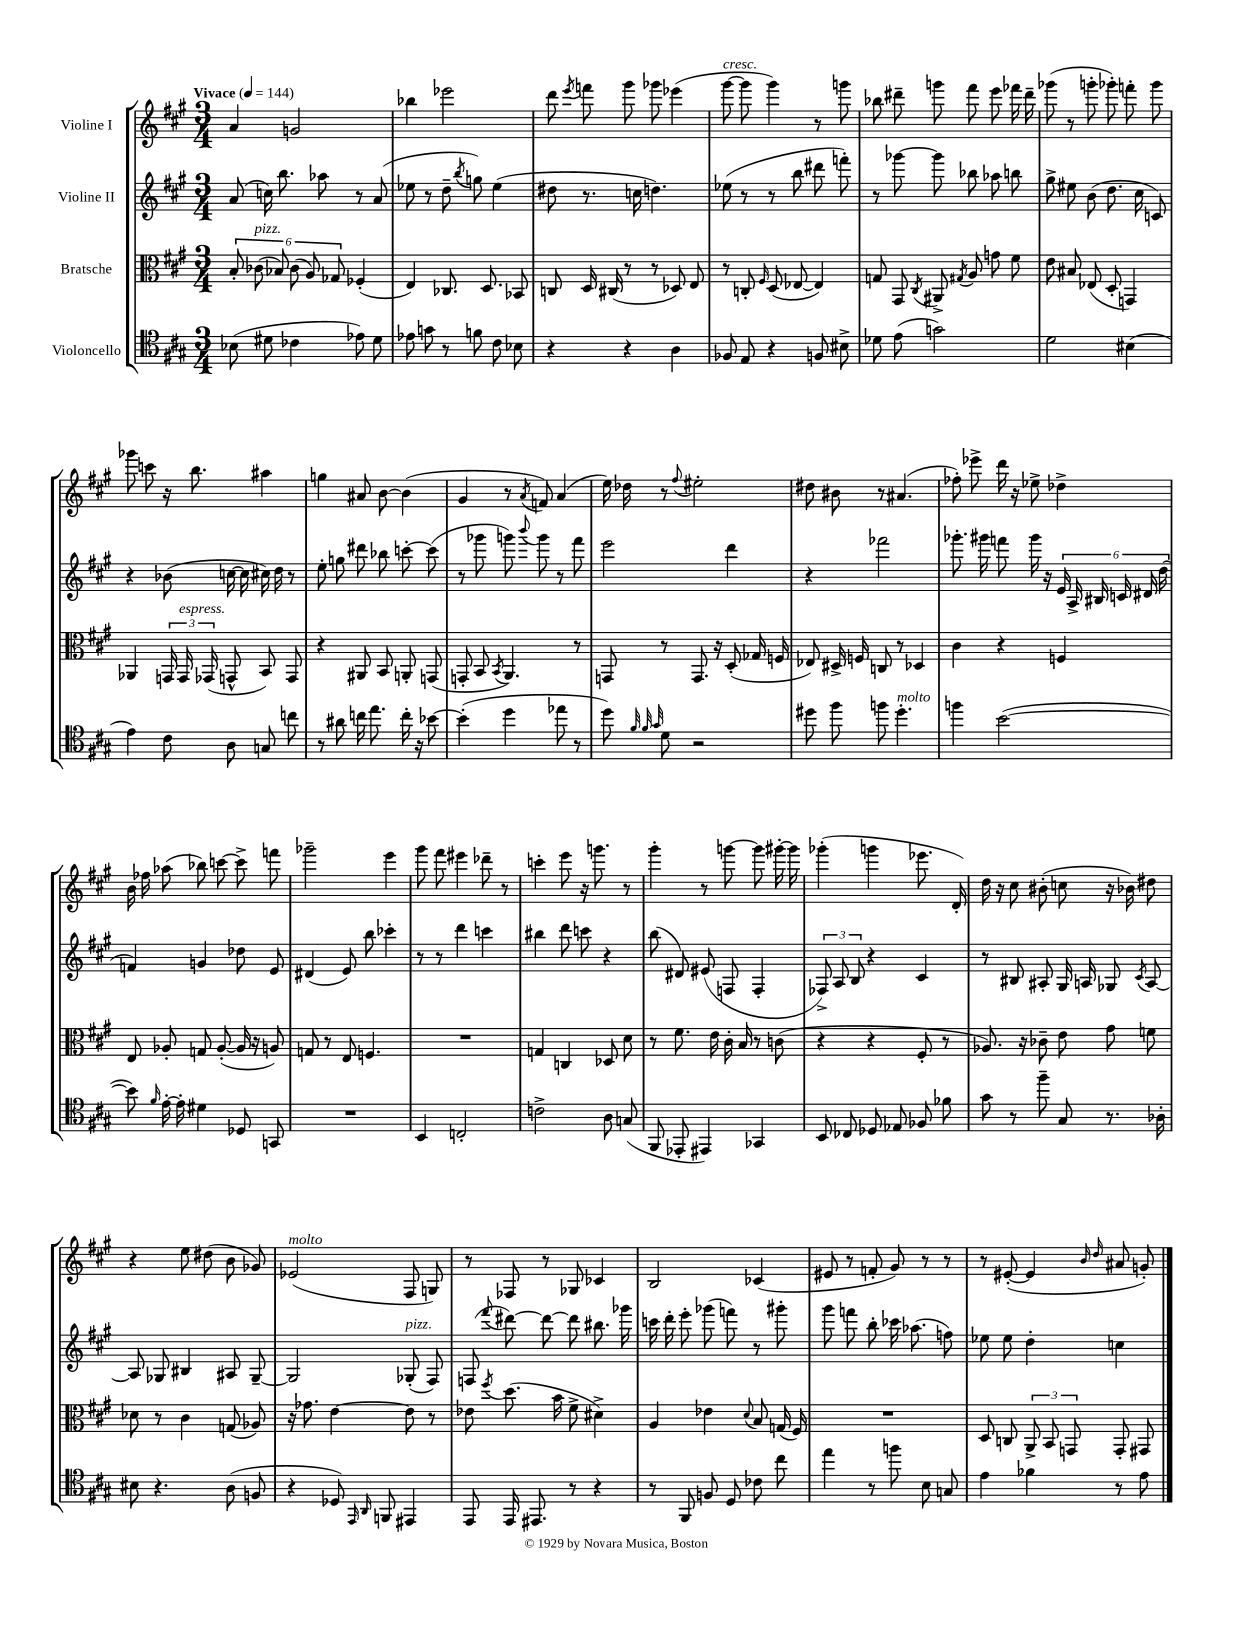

**kern	**kern	**kern	**kern
*staff4	*staff3	*staff2	*staff1
*clefC4	*clefC3	*clefG2	*clefG2
*k[f#c#g#]	*k[f#c#g#]	*k[f#c#g#]	*k[f#c#g#]
*M3/4	*M3/4	*M3/4	*M3/4
*MM144	*MM144	*MM144	*MM144
(8B-	12B'	(8a	4a
.	(12c-	.	.
8d#	.	16cc)	.
.	12B-)	.	.
.	.	8.bb	.
4c-	(12c-	.	2g
.	12A)	.	.
.	.	8aa-	.
.	12G-	.	.
8e-)	(4F-'	8r	.
8d#	.	(8a	.
=	=	=	=
8e-	4E)	8ee-	4bb-
8g	.	8r	.
8r	8.C-	8dd~	2eee-
.	.	8qbb	.
8f	.	8gg)	.
.	8.D	.	.
8c#	.	(4ee-	.
8B-	8BB-	.	.
=	=	=	=
4r	8C	8dd#	8ddd
.	.	.	8qeee
.	16D	8.r	8fff
.	(16C#	.	.
4r	8r	.	8ggg#
.	.	16cc	.
.	8r	4.dd)	8ggg-
4A	8D-)	.	(4eee-
.	8E	.	.
=	=	=	=
8F-	8r	(8ee-	[8ggg#
8E	8C'	8r	8ggg#]
.	16qqF#	.	.
4r	(8D	8r	4ggg#)
.	[8E-	8bb	.
8F	4E-])	8ddd#	8r
8B#^	.	8fff')	8ggg
=	=	=	=
8d-	8G	8r	8bb-
(8e	8GG#	[8ggg-	8ddd#~
.	8qC#	.	.
2g)	8AA#^	8ggg-]	8ggg
.	8qG#	.	.
.	8A	8bb-	8fff#
.	8g	8aa-	8eee
.	8f#	8bb	16fff-
.	.	.	16ddd#~
=	=	=	=
2d	8e	8gg#^	(8ggg-
.	8B#	8ee#	8r
.	(8E-	(8b	8ggg'
.	8D'	8.dd	8ggg-')
(4B#	4GG)	.	8fff'
.	.	16cc#	.
.	.	8c)	8ggg-
=	=	=	=
4e)	4AA-	4r	8ggg-
.	.	.	8ccc
8c#	24GG	(8b-	16r
.	24GG	.	.
.	.	.	8.bb
.	(24GG-	.	.
8A	8GG^^	[16cc	.
.	.	16cc]	.
8G	8BB)	16cc#)	4aa#
.	.	16dd	.
8cc	8GG	8r	.
=	=	=	=
8r	4r	8ee'	4gg
8a#	.	8gg	.
16cc	8AA#	8ddd#	8a#
8.ee	.	.	.
.	8BB	8bb-	[8b
16cc'	8AA'	[8ccc'	(4b]
16r	.	.	.
[8b-	(8GG	(8ccc]	.
=	=	=	=
(4b-']	8GG'	8r	4g#
.	8BB	8ggg-	.
.	8qBB	.	.
4dd	4.AA)	8ggg)	8r
.	.	8qqbbb	8qa
.	.	8ggg	8f)
8ee-	.	8r	(4a
8r	8r	8fff#	.
=	=	=	=
8dd)	8GG	2eee	16ee)
.	.	.	16dd-
32qqf#	.	.	.
32qqf#	.	.	.
32qqg#	.	.	.
8d	8r	.	8r
.	.	.	8qqff#
2r	8.GG	.	2ee#'
.	16r	.	.
.	(8D'	4ddd	.
.	16G-	.	.
.	16F	.	.
=	=	=	=
8dd#	8E-)	4r	8dd#
8ff#	16D#^	.	8b#
.	16F	.	.
8ff	8C	2fff-	8r
4.dd#'	8r	.	(4.a#
.	4D-	.	.
=	=	=	=
4ff	4c#	8.ggg-'	8ff-')
.	.	.	8eee-^
.	.	16ggg#	.
([2b	4r	8fff	16ddd
.	.	.	16r
.	.	16ggg#	8ee-^
.	.	16r	.
.	4F	24e	4dd-^
.	.	24A^	.
.	.	24B#	.
.	.	24c	.
.	.	24d#	.
.	.	(24dd	.
=	=	=	=
8b])	8E	4f)	16b
.	.	.	16ff-
16qqf#	.	.	.
[16e'	8A-'	.	(8aa-
16e']	.	.	.
4d#	8G	4g	8bb-)
.	([8A-'	.	[8ccc
8D-	16A-]	8dd-	8ccc^]
.	16r	.	.
8GG	8A)	8e	8fff
=	=	=	=
2.r	8G	(4d#	2ggg-~
.	8r	.	.
.	8E	8e)	.
.	4.F	8bb	.
.	.	4ccc-'	4eee
=	=	=	=
4BB	2.r	8r	8ggg#
.	.	8r	8fff#
2C'	.	4ddd	4eee#
.	.	4ccc	8ddd-~
.	.	.	8r
=	=	=	=
2c^	4G	4bb#	4ccc'
.	4C	8ddd	8eee
.	.	8ccc	16r
.	.	.	8.ggg
8A	8D-	4r	.
(8G	8d	.	8r
=	=	=	=
8FF#	8r	(8bb	4ggg#'
8EE-'	8.f#	8d#)	.
4EE#)	.	(8e#	8r
.	16e	.	.
.	16c#'	8F	[8ggg
.	16B	.	.
4GG-	8r	4F'	8ggg]
.	(8c	.	[16ggg#'
.	.	.	16ggg#]
=	=	=	=
8BB	4r	12F-^)	(4ggg-'
.	.	12A	.
8C-	.	.	.
.	.	12B	.
8D-	4r	4r	4ggg
8E-	.	.	.
8F-	8F#'	4c#	8.eee-
8f-	8r	.	.
.	.	.	16d')
=	=	=	=
8g#	8.A-)	8r	16dd
.	.	.	16r
8r	.	8B#	8cc#
.	16r	.	.
8ff#~	8c-~	8A#'	(8b#'
8G#	8e	16G#	8cc
.	.	16A	.
8.r	8g#	8G-	16r
.	.	.	16b-)
.	.	8qc#	.
.	8f	[8A	8dd#
16A-'	.	.	.
=	=	=	=
8B#	8d-	8A]	4r
4.r	8r	8G-	.
.	4c#	4B#	8ee
.	.	.	(8dd#
(8A	(8G	8A#	8b
8F	8A-)	[8G-~	8g-)
=	=	=	=
4r	16r	2G-]	(2e-
.	8.g-	.	.
8D-)	[4e	.	.
16qqEE	.	.	.
16qqAA	.	.	.
8FF	.	.	.
4EE#	8e]	(8G-'	8F#
.	8r	8F#)	8G)
=	=	=	=
8EE	8e-	(8F	8r
.	8qff#	8qqfff#	.
16EE	(8.dd	[8ddd#)	8F-
8.EE#	.	.	.
.	.	8ddd#_	8r
.	16b	.	.
8r	8f#^	8ddd#]	8G-
4r	4d#^)	8.bb#	4c-
.	.	16ggg-	.
=	=	=	=
8r	4A	16ccc	2B
.	.	16ddd'	.
8FF#	.	8eee'	.
8F	4e-	(8ggg-	.
8D	.	8fff)	.
.	8qqd	.	.
8c-	8B	8r	(4c-
8cc#	(16G	8ggg#'	.
.	16F#)	.	.
=	=	=	=
4ee	2.r	8ggg#	8e#
.	.	8fff	8r
8r	.	8bb'	8f'
8ff	.	16ccc-	8g#)
.	.	(8.aa-	.
8B	.	.	8r
8G	.	8ff)	8r
=	=	=	=
4e	8D	8ee-	8r
.	8C	8ee-	([8e#'
4f-	12AA^	4dd'	4e#]
.	12BB	.	.
.	12GG	.	.
.	.	.	16qqb
.	.	.	16qqdd
8r	8GG'	4cc	8a#
8e	8GG#	.	8g')
==	==	==	==
*-	*-	*-	*-
